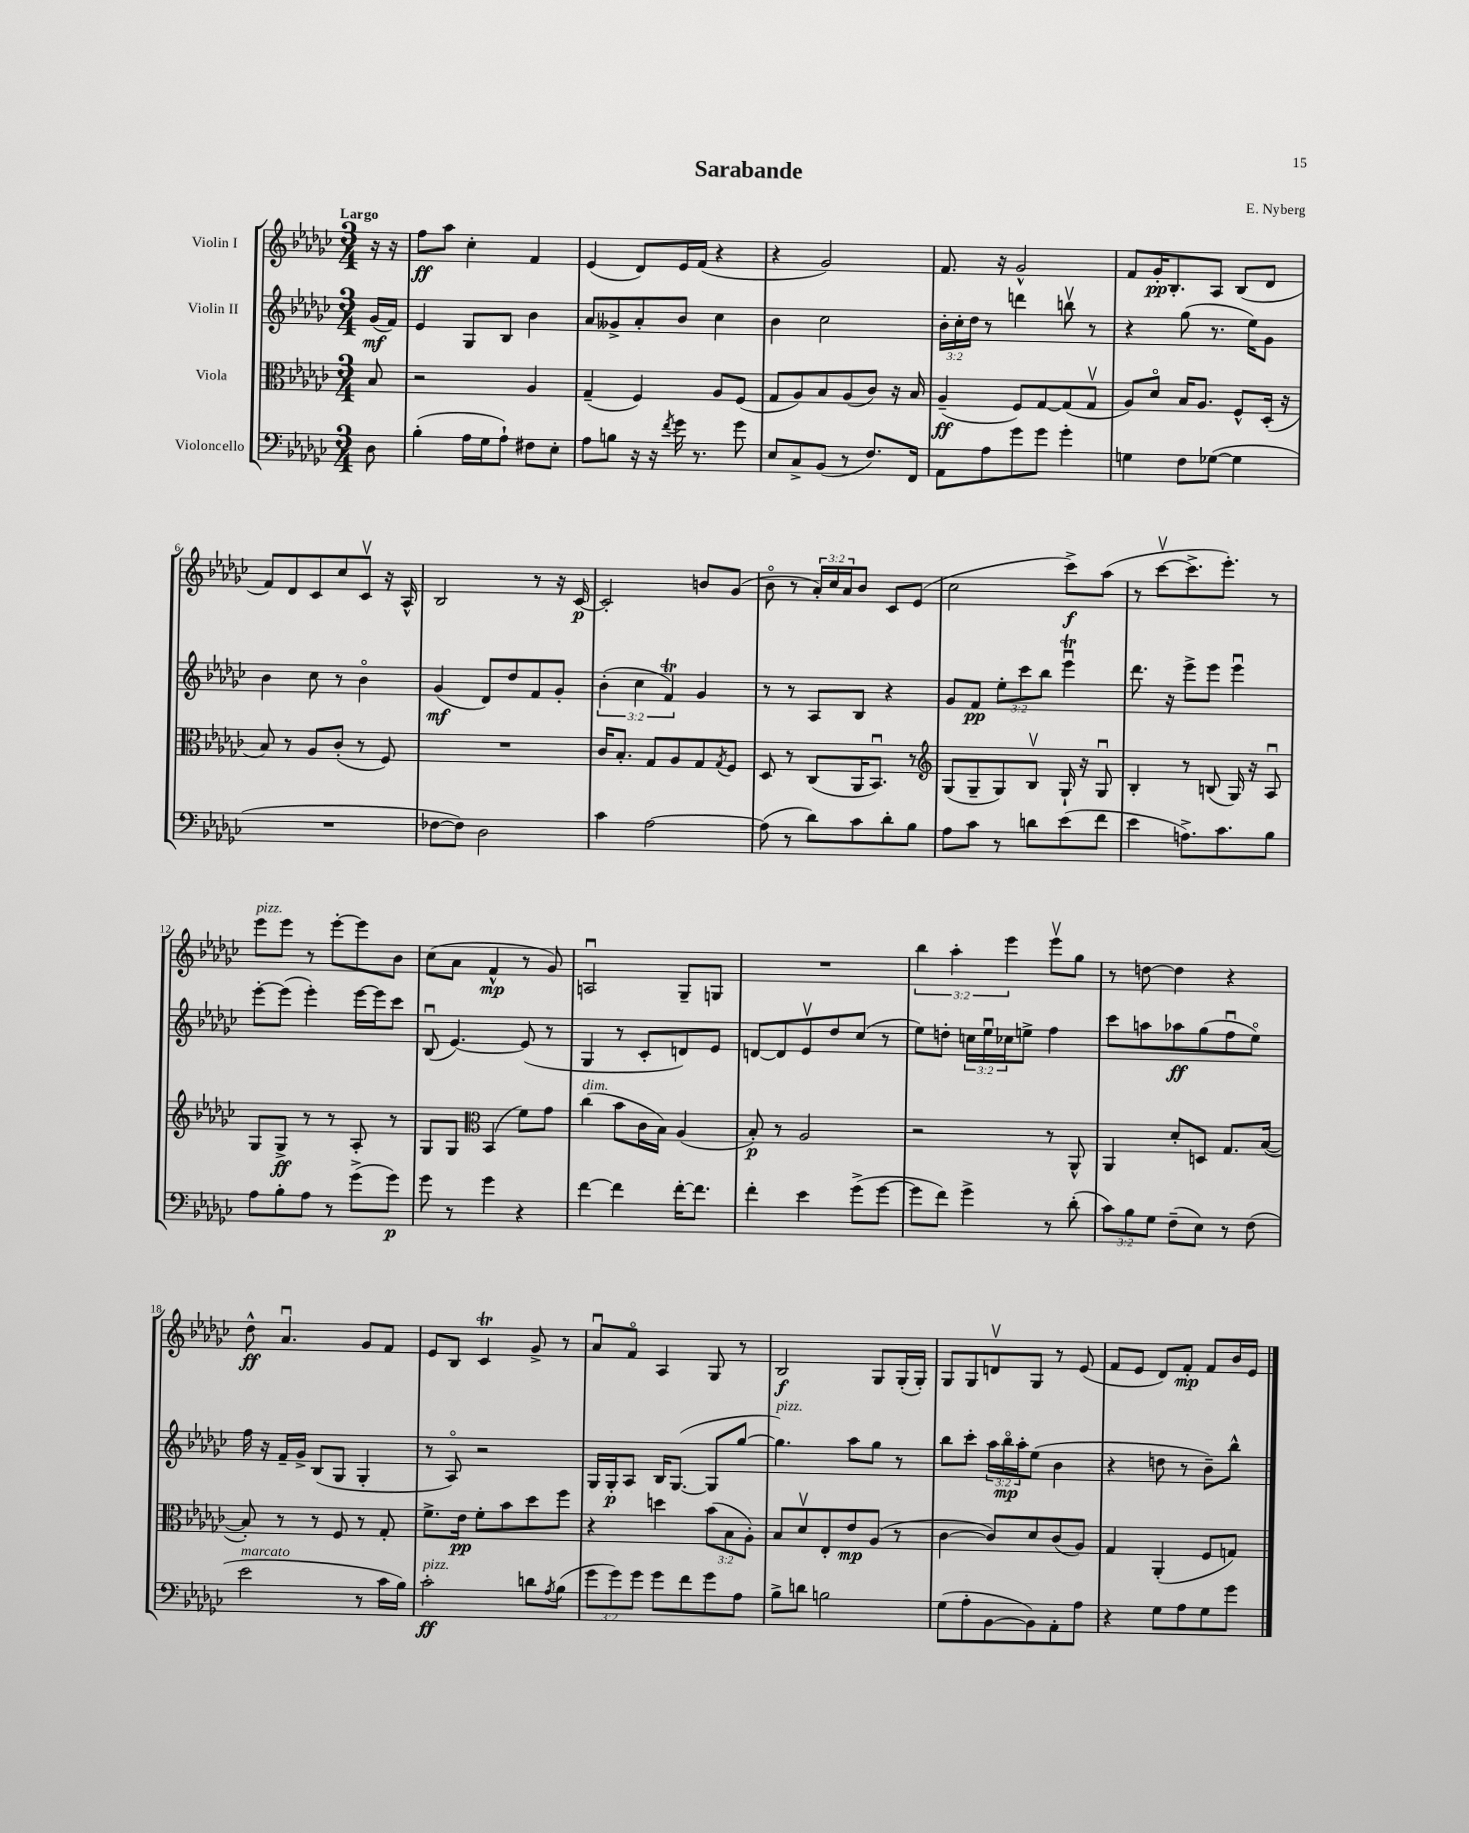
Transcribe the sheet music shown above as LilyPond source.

\header { title = "Sarabande" composer = "E. Nyberg" }
<<
\new StaffGroup <<
\new Staff = "s0" \with { instrumentName = "Violin I" } {
    \clef treble \key ges \major \numericTimeSignature \time 3/4 \override Staff.TupletNumber.text = #tuplet-number::calc-fraction-text \partial 8 \tempo "Largo"
    r16 r16 |
    f''8\ff aes''8 ces''4-. f'4 |
    ees'4( des'8) ees'16 f'16( r4 |
    r4 ges'2) |
    f'8. r16 ges'2-^ |
    f'8 ges'16-.\pp bes8.-. aes8 bes8( des'8 |
    f'8) des'8 ces'8 ces''8 ces'8\upbow r16 aes16-^ |
    bes2 r8 r16 ces'16~\p |
    ces'2-. b'8 ges'8( |
    bes'8\flageolet r8 \tuplet 3/2 { aes'16-.) ces''16 aes'16 } bes'8 ces'8 ees'8( |
    ces''2 ces'''8->\f) aes''8( |
    r8 ces'''8~\upbow ces'''8.-> ees'''8.-.) r8 |
    ees'''8^\markup { \italic "pizz." } ees'''8 r8 ees'''8~-. ees'''8 bes'8 |
    ces''8( aes'8 f'4-^\mp r8 ges'8) |
    a2\downbow ges8-- g8 |
    R2. |
    \tuplet 3/2 { bes''4 aes''4-. ees'''4 } ees'''8\upbow ges''8 |
    r8 d''8~ d''4 r4 |
    des''8-^\ff aes'4.\downbow ges'8 f'8 |
    ees'8 bes8 ces'4\trill ges'8-> r8 |
    aes'8\downbow f'8\flageolet aes4 ges8 r8 |
    bes2\f ges8 ges16-.( ges16-.) |
    ges8 ges8 d'8\upbow ges8 r8 ees'8( |
    f'8 ees'8 des'8) f'8-.\mp f'8 bes'16 ees'16 \bar "|." |
}
\new Staff = "s1" \with { instrumentName = "Violin II" } {
    \clef treble \key ges \major \numericTimeSignature \time 3/4 \override Staff.TupletNumber.text = #tuplet-number::calc-fraction-text \partial 8
    ges'16\mf( f'16) |
    ees'4 ges8 bes8 bes'4 |
    aes'8 geses'8-> aes'8-. bes'8 ces''4 |
    bes'4 ces''2 |
    \tuplet 3/2 { bes'16-. ces''16-. des''16 } r8 d'''4 b''8\upbow r8 |
    r4 ges''8( r8. ees''16) ges'8 |
    bes'4 ces''8 r8 bes'4\flageolet |
    ges'4\mf( des'8) des''8 f'8 ges'8-. |
    \tuplet 3/2 { bes'4-.( ces''4 f'4\trill) } ges'4 |
    r8 r8 aes8 bes8 r4 |
    ges'8 f'8\pp \tuplet 3/2 { ees''8-. ces'''8 bes''8 } ees'''4\downbow\trill |
    des'''8. r16 ees'''8-> ees'''8 ees'''4\downbow |
    ees'''8~-. ees'''8( ees'''4-.) ees'''16~ ees'''16 ces'''8 |
    bes8\downbow( ees'4.~) ees'8( r8 |
    ges4 r8 ces'8-. d'8) ees'8 |
    d'8~ d'8 ees'8\upbow des''8 ces''8( r8 |
    ees''8) d''8-. \tuplet 3/2 { c''16 ees''16\downbow ces''16 } e''8-> f''4 |
    ces'''8 a''8 aes''8\ff ges''8( f''8\downbow ees''8\flageolet) |
    f''16 r16 f'16-- ges'16-> bes8( ges8 ges4-. |
    r8 aes8\flageolet) r2 |
    ges16 ges16-.\p aes8 bes16 ges8.~( ges8 ges''8~ |
    ges''4.^\markup { \italic "pizz." }) aes''8 ges''8 r8 |
    bes''8 ces'''8-. \tuplet 3/2 { aes''16 bes''16\flageolet\mp aes''16-. } ees''8( bes'4 |
    r4 d''8 r8 bes'8--) bes''8-^ \bar "|." |
}
\new Staff = "s2" \with { instrumentName = "Viola" } {
    \clef alto \key ges \major \numericTimeSignature \time 3/4 \override Staff.TupletNumber.text = #tuplet-number::calc-fraction-text \partial 8
    bes8 |
    r2 aes4 |
    ges4--( f4) aes8 f8( |
    ges8 aes8) bes8 aes8( ces'8) r16 bes16 |
    aes4--\ff( f8) ges8~ ges8( ges8\upbow |
    aes8) des'8\flageolet bes16 aes8. f8-^ des16-.( r16 |
    bes8) r8 aes8 ces'8-.( r8 f8) |
    R2. |
    ces'16 bes8.-. ges8 aes8 ges8 \acciaccatura { ges8 } f8 |
    des8 r8 ces8( aes,16 bes,8.\downbow) r8 |
    \clef treble ges8( ges8-- ges8) bes8\upbow ges16-! r16 ges8\downbow |
    bes4-. r8 b8( ges16) r16 aes8\downbow |
    ges8 ges8->\ff r8 r8 aes8-. r8 |
    ges8 ges8 \clef alto bes,4( f'8) ges'8 |
    ces''4^\markup { \italic "dim." }( bes'8 ces'16 bes16) aes4( |
    bes8-.\p) r8 aes2 |
    r2 r8 aes,8-^ |
    aes,4 des'8-. d8 ges8. bes16~( |
    bes8-.) r8 r8 f8 r8 ges8-. |
    f'8.-> ees'16\pp f'8-. bes'8 des''8 f''8 |
    r4 d''4 \tuplet 3/2 { bes'8( bes8 aes8-.) } |
    bes8 des'8\upbow ees8-. ees'8\mp aes8( r8 |
    ces'4~ ces'8) des'8 ces'8( aes8) |
    ges4 aes,4-.( f8 g8) \bar "|." |
}
\new Staff = "s3" \with { instrumentName = "Violoncello" } {
    \clef bass \key ges \major \numericTimeSignature \time 3/4 \override Staff.TupletNumber.text = #tuplet-number::calc-fraction-text \partial 8
    des8 |
    bes4-.( aes16 ges16 aes8-!) fis8 ees8-. |
    aes8 b8 r16 r16 \acciaccatura { f'8 } ges'16 r8. ges'8 |
    ees8 ces8-> bes,8( r8 f8.) f,16 |
    aes,8 aes8 ges'8 ges'8 ges'4-. |
    g4 f8 ges8~( ges4 |
    R2. |
    fes8~ fes8) des2 |
    ces'4 aes2~ |
    aes8( r8 des'8) ces'8 des'8-. bes8 |
    aes8 ces'8 r8 d'8 ees'8( f'8 |
    ees'4 a8.->) ces'8. bes8 |
    aes8 bes8-. aes8 r8 ges'8->( ges'8\p) |
    ges'8 r8 ges'4 r4 |
    f'4~ f'4 f'16~-. f'8. |
    f'4-. ees'4 ges'8->( ges'8~ |
    ges'8 f'8) ges'4-> r8 des'8-.( |
    \tuplet 3/2 { ces'8) bes8 ges8 } f8--( ees8) r8 f8( |
    ees'2^\markup { \italic "marcato" } r8 ces'16 bes16) |
    ces'2-.\ff^\markup { \italic "pizz." } d'8 \acciaccatura { aes8 } bes8( |
    \tuplet 3/2 { ges'8 ges'8) ges'8 } ges'8 f'8 ges'8 aes8 |
    bes8-> d'8 b2 |
    ges8( aes8-. bes,8~ bes,8) aes,8-. aes8 |
    r4 ges8 aes8 ges8 ges'8 \bar "|." |
}
>>
>>
